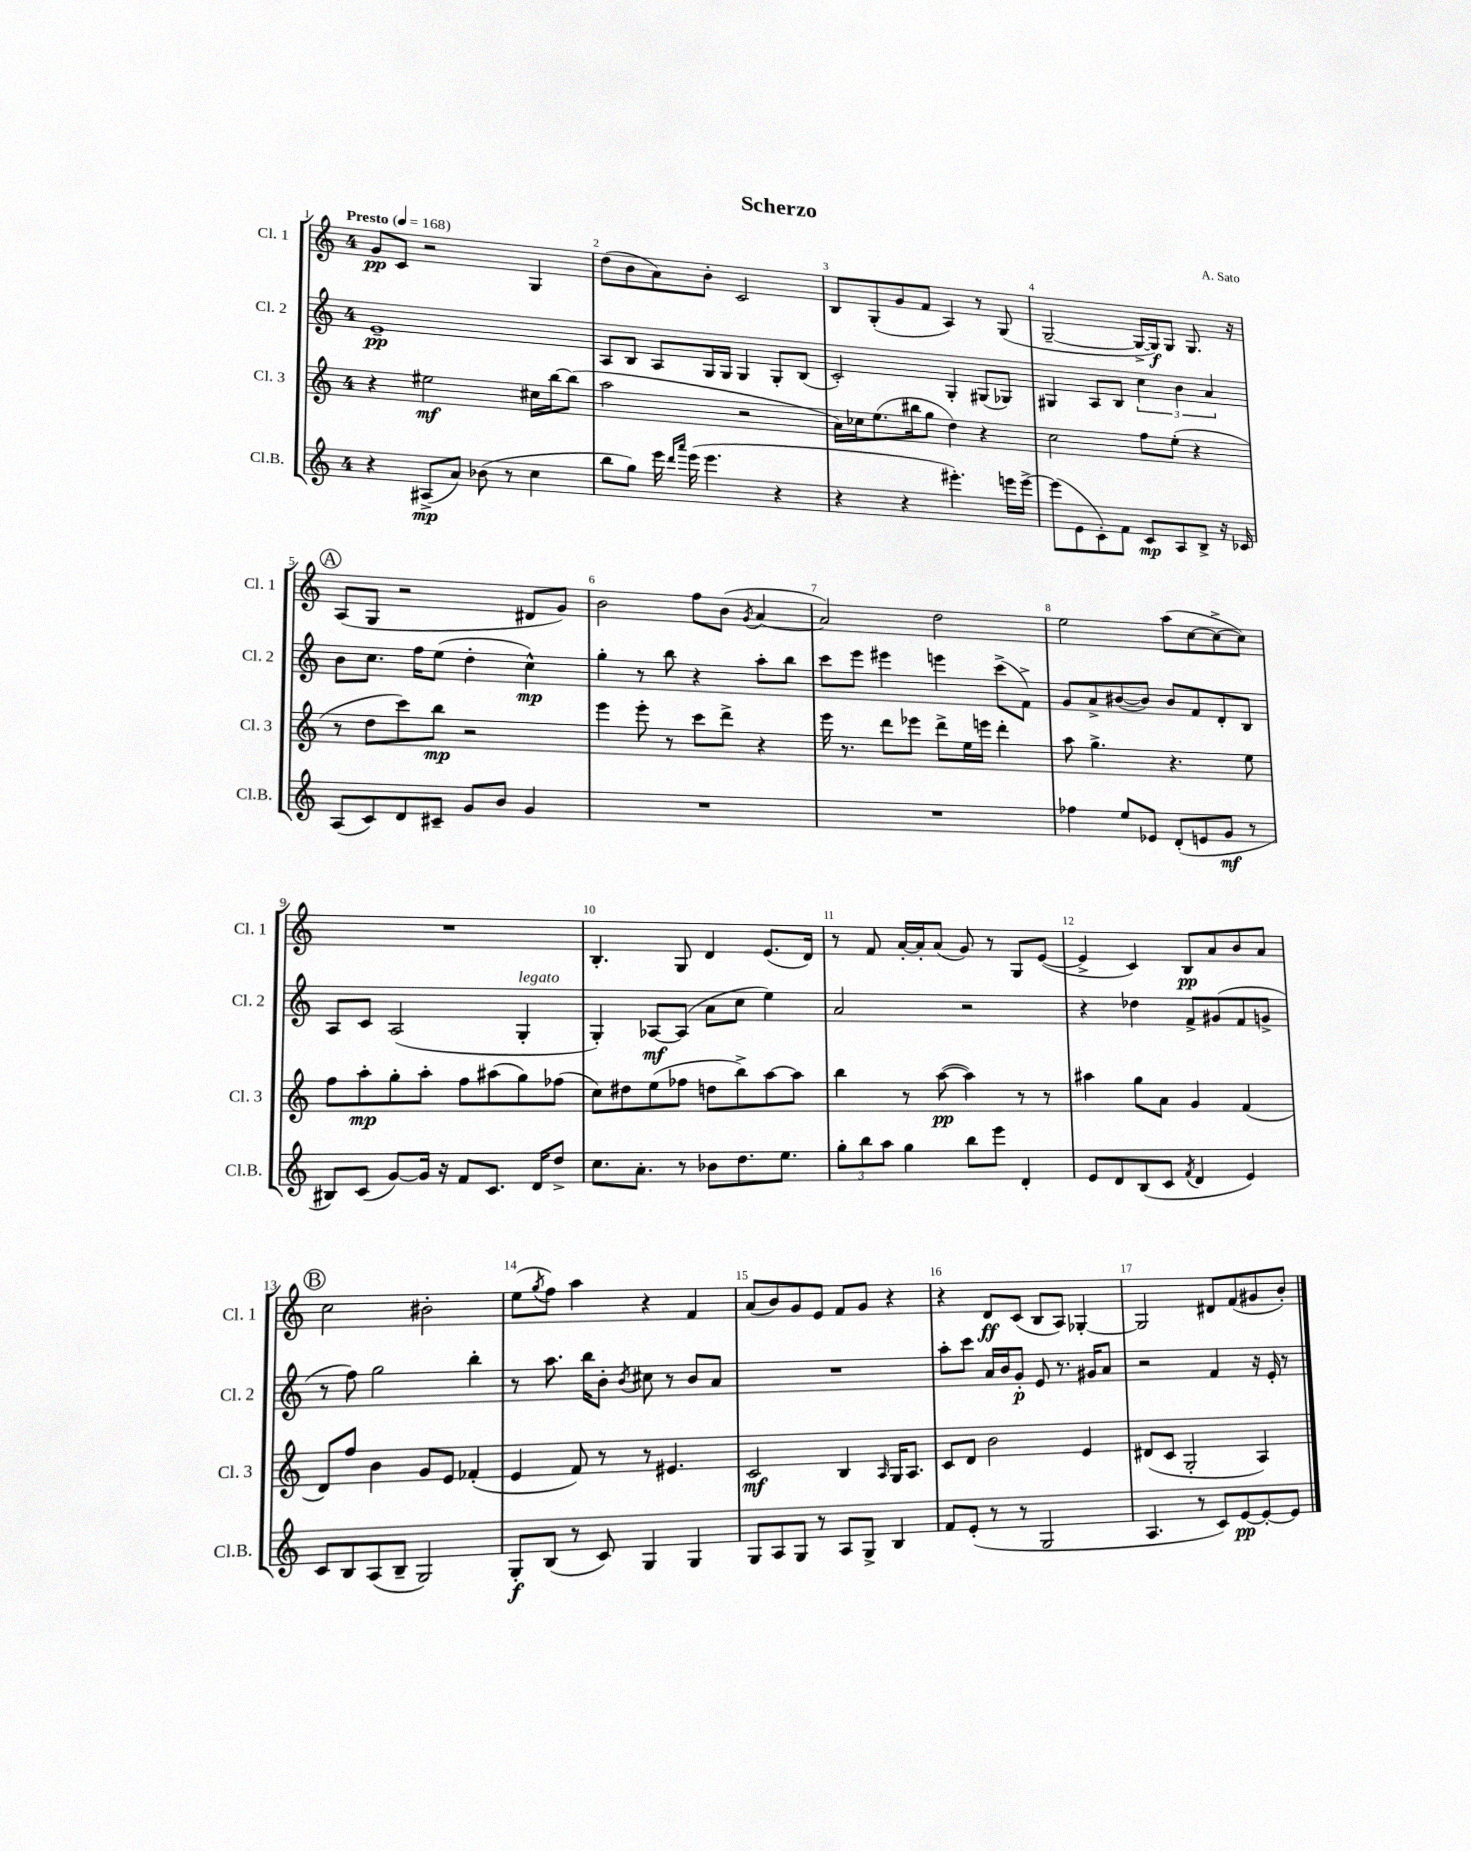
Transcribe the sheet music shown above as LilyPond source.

\header { title = "Scherzo" composer = "A. Sato" }
<<
\new StaffGroup <<
\new Staff = "s0" \with { instrumentName = "Cl. 1" shortInstrumentName = "Cl. 1" } {
    \clef treble \key c \major \once \override Staff.TimeSignature.style = #'single-digit \time 4/4 \tempo "Presto" 4 = 168
    g'8\pp c'8 r2 g4 |
    d''8( b'8 a'8) b'8-. c'2 |
    b8 g8-.( g'8 f'8 a4) r8 g8( |
    g2~-- g16~-> g16\f) g8 g8. r16 |
    \mark \markup { \circle "A" } a8( g8 r2 dis'8 g'8) |
    b'2 f''8 b'8( \acciaccatura { g'8 } a'4~ |
    a'2) d''2 |
    e''2 a''8( c''8~ c''8~-> c''8) |
    R1 |
    b4.-. g8 d'4 e'8.( d'16) |
    r8 f'8 a'16~-. a'16-. a'8( g'8) r8 g8 e'8~( |
    e'4-> c'4) b8\pp a'8 b'8 a'8 |
    \mark \markup { \circle "B" } c''2 bis'2-. |
    e''8( \acciaccatura { g''8 } f''8) a''4 r4 f'4 |
    a'8( b'8) g'8 e'8 f'8 g'8 r4 |
    r4 d'8\ff c'8( b8 a8) ges4~-. |
    ges2 dis'8 f'8( gis'8 b'8-.) \bar "|." |
}
\new Staff = "s1" \with { instrumentName = "Cl. 2" shortInstrumentName = "Cl. 2" } {
    \clef treble \key c \major \once \override Staff.TimeSignature.style = #'single-digit \time 4/4
    e'1--\pp |
    a8 b8 a8 g16 g16 g4 g8-. b8( |
    c'2-.) g4-. gis8( ges8) |
    gis4 a8 b8 \tuplet 3/2 { c''4 b'4 a'4 } |
    \mark \markup { \circle "A" } b'8 c''8. f''16 e''8( d''4-. c''4-^\mp) |
    g''4-. r8 b''8 r4 a''8-. b''8 |
    c'''8 e'''8 eis'''4 e'''4 c'''8->( f'8->) |
    g'8 a'8-> bis'8~( bis'8) bis'8 f'8 d'8-. b8 |
    a8 c'8 a2( g4-.^\markup { \italic "legato" } |
    g4-.) aes8~\mf aes8( a'8 c''8 e''4) |
    a'2 r2 |
    r4 des''4 f'8-> gis'8( f'8 g'8-> |
    \mark \markup { \circle "B" } r8 f''8) g''2 b''4-. |
    r8 a''8. b''16 b'8-. \acciaccatura { b'8 } cis''8 r8 b'8 a'8 |
    R1 |
    a''8-. c'''8 a'16 b'16 g'8-.\p e'8 r8. gis'16 a'8 |
    r2 f'4 r16 e'16-. r8 \bar "|." |
}
\new Staff = "s2" \with { instrumentName = "Cl. 3" shortInstrumentName = "Cl. 3" } {
    \clef treble \key c \major \once \override Staff.TimeSignature.style = #'single-digit \time 4/4
    r4 eis''2\mf cis''16 b''16~ b''8( |
    a''2 r2 |
    a'16) ces''16 e''8.( bis''16 g''8 d''4) r4 |
    c''2 f''8 e''8-.( r4 |
    \mark \markup { \circle "A" } r8 d''8 c'''8) b''8\mp r2 |
    e'''4 e'''8-. r8 c'''8 d'''8-> r4 |
    e'''16 r8. d'''8 ees'''8 d'''8-> e''16 e'''16 d'''4-. |
    a''8 g''4.-> r4. e''8 |
    f''8 a''8-.\mp g''8-. a''8-. f''8 ais''8( g''8) fes''8( |
    c''8) dis''8 e''8( fes''8 d''8 b''8->) a''8~ a''8 |
    b''4 r8 a''8~\pp( a''4) r8 r8 |
    ais''4 g''8 a'8 g'4 f'4( |
    \mark \markup { \circle "B" } d'8) f''8 b'4 g'8 e'8 fes'4-.( |
    e'4 f'8) r8 r8 eis'4. |
    c'2\mf b4 \grace { a16 } g16 a8. |
    c'8 d'8 b'2 e'4 |
    dis'8( c'8 g2-. a4) \bar "|." |
}
\new Staff = "s3" \with { instrumentName = "Cl.B." shortInstrumentName = "Cl.B." } {
    \clef treble \key c \major \once \override Staff.TimeSignature.style = #'single-digit \time 4/4
    r4 ais8->\mp( a'8) bes'8( r8 c''4 |
    b''8 g''8) e'''16 \grace { d'''16 a'''16 } e'''16( e'''4. r4 |
    r4 r4 eis'''4.-.) e'''16 e'''16~-> |
    e'''8( e'8 c'8-.) f'8 c'8\mp a8 b8-> r16 ces'16 |
    \mark \markup { \circle "A" } a8( c'8) d'8 cis'8-- g'8 b'8 g'4 |
    R1 |
    R1 |
    fes''4 e''8 ees'8 d'8-.( e'8 g'8\mf r8 |
    bis8) c'8( g'8~) g'16 r16 f'8 c'8. d'16 d''8-> |
    c''8. a'8.-. r8 bes'8 d''8. e''8. |
    \tuplet 3/2 { g''8-. b''8 a''8 } g''4 b''8 e'''8 d'4-. |
    e'8 d'8 b8( c'8 \acciaccatura { f'8 } d'4 e'4) |
    \mark \markup { \circle "B" } c'8 b8 a8( b8-- g2) |
    g8-.\f b8( r8 c'8) g4 g4 |
    g8 a8 g8 r8 a8 g8-> b4 |
    f'8 e'8-.( r8 r8 g2 |
    a4. r8 c'8) e'8~\pp e'8~-. e'8 \bar "|." |
}
>>
>>
\layout { \context { \Score \override BarNumber.break-visibility = ##(#f #t #t) barNumberVisibility = #all-bar-numbers-visible } }
